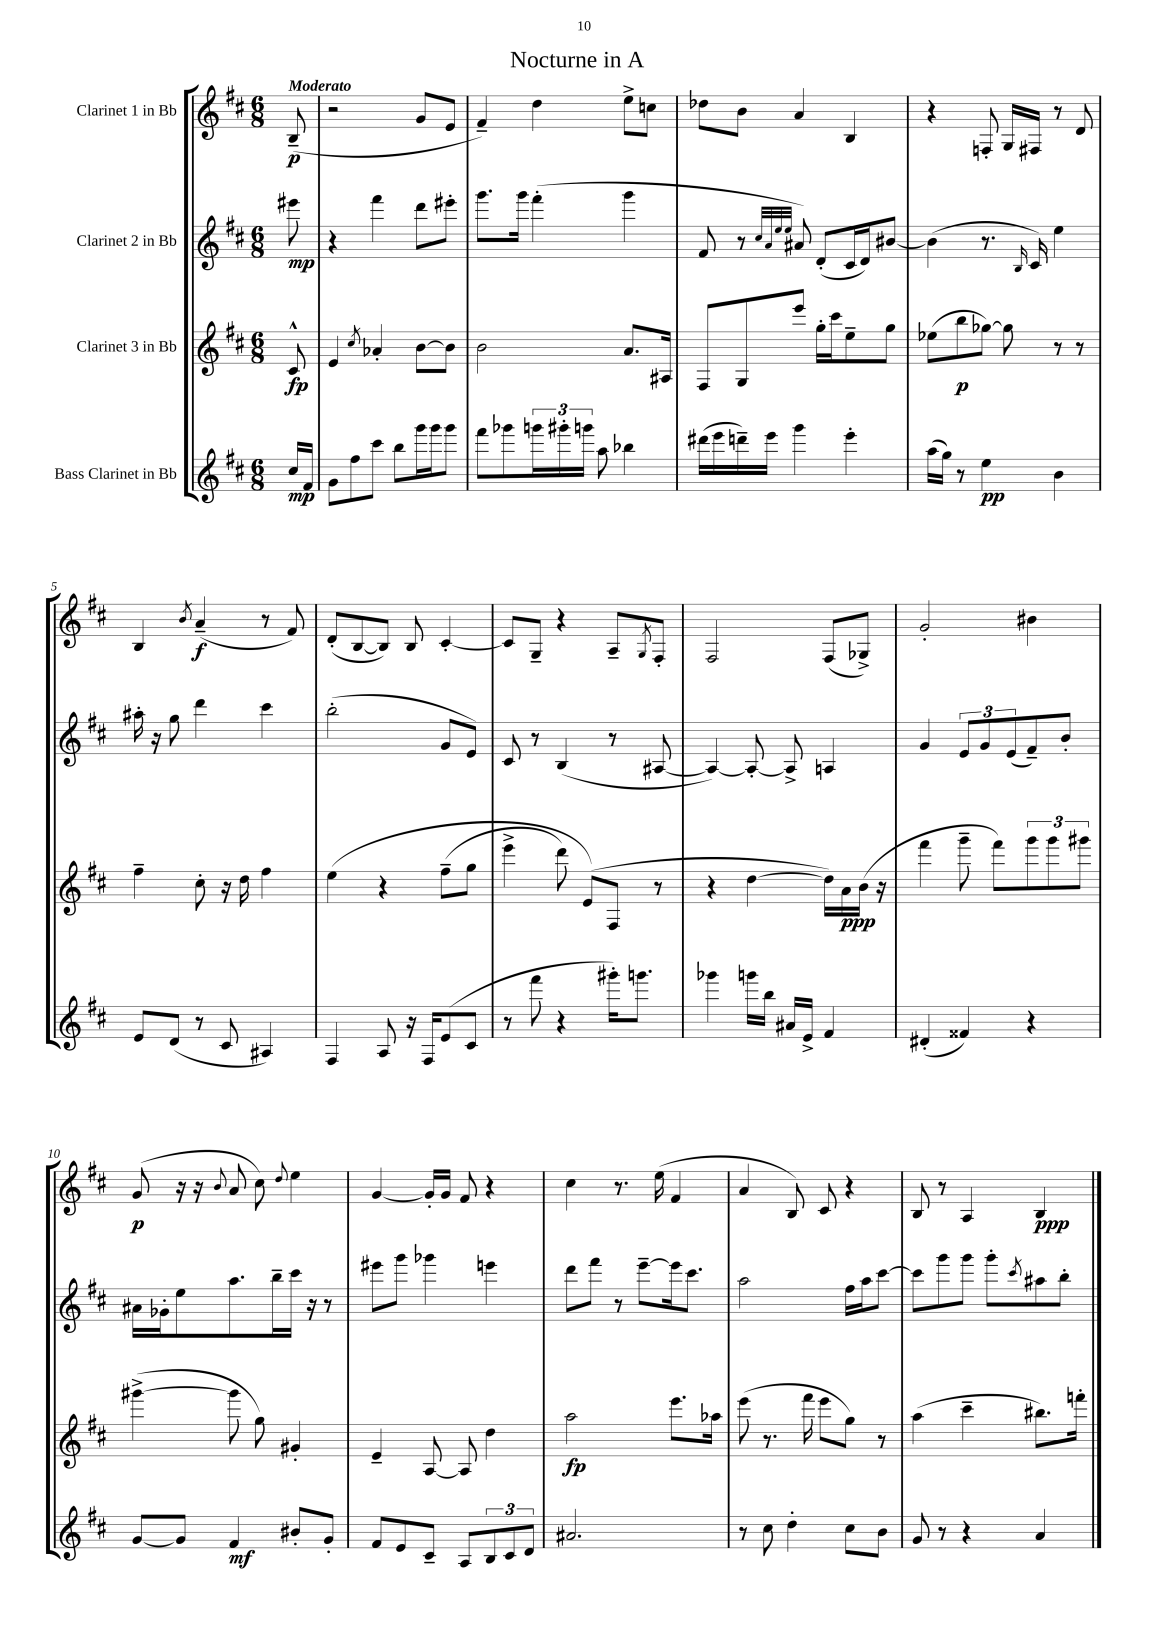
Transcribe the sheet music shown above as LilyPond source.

\header { title = "Nocturne in A" }
<<
\new StaffGroup <<
\new Staff = "s0" \with { instrumentName = "Clarinet 1 in Bb" } {
    \clef treble \key d \major \numericTimeSignature \time 6/8 \partial 8 \tempo "Moderato"
    b8--\p( |
    r2 g'8 e'8 |
    fis'4--) d''4 e''8-> c''8 |
    des''8 b'8 a'4 b4 |
    r4 f8-. g16 fis16 r8 d'8 |
    b4 \acciaccatura { b'8 } a'4--\f( r8 fis'8) |
    d'8-.( b8~ b8) b8 cis'4~-. |
    cis'8 g8-- r4 a8-- \acciaccatura { g8 } fis8-. |
    fis2 fis8( ges8->) |
    g'2-. bis'4 |
    g'8\p( r16 r16 \appoggiatura { b'8 } a'8 cis''8) \appoggiatura { d''8 } e''4 |
    g'4~ g'16-. g'16 fis'8 r4 |
    cis''4 r8. e''16( fis'4 |
    a'4 b8) cis'8 r4 |
    b8 r8 a4 b4\ppp \bar "|." |
}
\new Staff = "s1" \with { instrumentName = "Clarinet 2 in Bb" } {
    \clef treble \key d \major \numericTimeSignature \time 6/8 \partial 8
    eis'''8\mp |
    r4 fis'''4 d'''8 eis'''8-. |
    g'''8. g'''16 fis'''4-.( g'''4 |
    fis'8 r8 \grace { cis''32 a'32 e''32 e''32 } ais'8) d'8-.( cis'16 d'16) bis'8~ |
    bis'4( r8. \grace { b16 } cis'16) e''4 |
    ais''16-. r16 g''8 d'''4 cis'''4 |
    b''2-.( g'8 e'8) |
    cis'8 r8 b4( r8 ais8~ |
    ais4~) ais8~-. ais8-> a4 |
    g'4 \tuplet 3/2 { e'8 g'8 e'8( } fis'8--) b'8-. |
    ais'16 ges'16-. e''8 a''8. b''16-- cis'''16 r16 r8 |
    eis'''8 g'''8 ges'''4 e'''4 |
    d'''8 fis'''8 r8 e'''8~-- e'''16 cis'''8. |
    a''2 fis''16 a''16 cis'''8~ |
    cis'''8 g'''8 g'''8 g'''8-. \acciaccatura { cis'''8 } ais''8 b''8-. \bar "|." |
}
\new Staff = "s2" \with { instrumentName = "Clarinet 3 in Bb" } {
    \clef treble \key d \major \numericTimeSignature \time 6/8 \partial 8
    cis'8-^\fp |
    e'4 \acciaccatura { cis''8 } aes'4-. b'8~ b'8 |
    b'2 a'8. ais16 |
    fis8 g8 e'''8 g''16-. cis'''16 e''8-- g''8 |
    ees''8( b''8\p ges''8~) ges''8 r8 r8 |
    fis''4-- cis''8-. r16 d''16 fis''4 |
    e''4\( r4 fis''8--( g''8 |
    e'''4-> d'''8) e'8(\) fis8 r8 |
    r4 d''4~ d''16) a'16\ppp b'16( r16 |
    fis'''4 g'''8-- fis'''8) \tuplet 3/2 { g'''8 g'''8 gis'''8 } |
    gis'''4~->( gis'''8 g''8) gis'4-. |
    e'4-- a8~ a8 d''4 |
    a''2\fp e'''8. aes''16 |
    e'''8( r8. fis'''16 e'''8 g''8) r8 |
    a''4( cis'''4-- bis''8.) f'''16-. \bar "|." |
}
\new Staff = "s3" \with { instrumentName = "Bass Clarinet in Bb" } {
    \clef treble \key d \major \numericTimeSignature \time 6/8 \partial 8
    cis''16\mp fis'16 |
    g'8 fis''8 cis'''8 b''8 g'''16 g'''16 g'''8 |
    fis'''8 ges'''8 \tuplet 3/2 { g'''16 gis'''16-. g'''16 } a''8 bes''4 |
    dis'''16( e'''16 d'''16--) e'''16 g'''4 e'''4-. |
    a''16( g''16) r8 e''4\pp b'4 |
    e'8 d'8( r8 cis'8 ais4) |
    fis4 a8 r16 fis16 e'8( cis'8 |
    r8 fis'''8 r4 gis'''16-.) g'''8. |
    ges'''4 g'''16 b''16 ais'16 e'16-> fis'4 |
    dis'4-.( fisis'4) r4 |
    g'8~ g'8 fis'4\mf bis'8-. g'8-. |
    fis'8 e'8 cis'8-- a8 \tuplet 3/2 { b8 cis'8 d'8 } |
    ais'2. |
    r8 cis''8 d''4-. cis''8 b'8 |
    g'8 r8 r4 a'4 \bar "|." |
}
>>
>>
